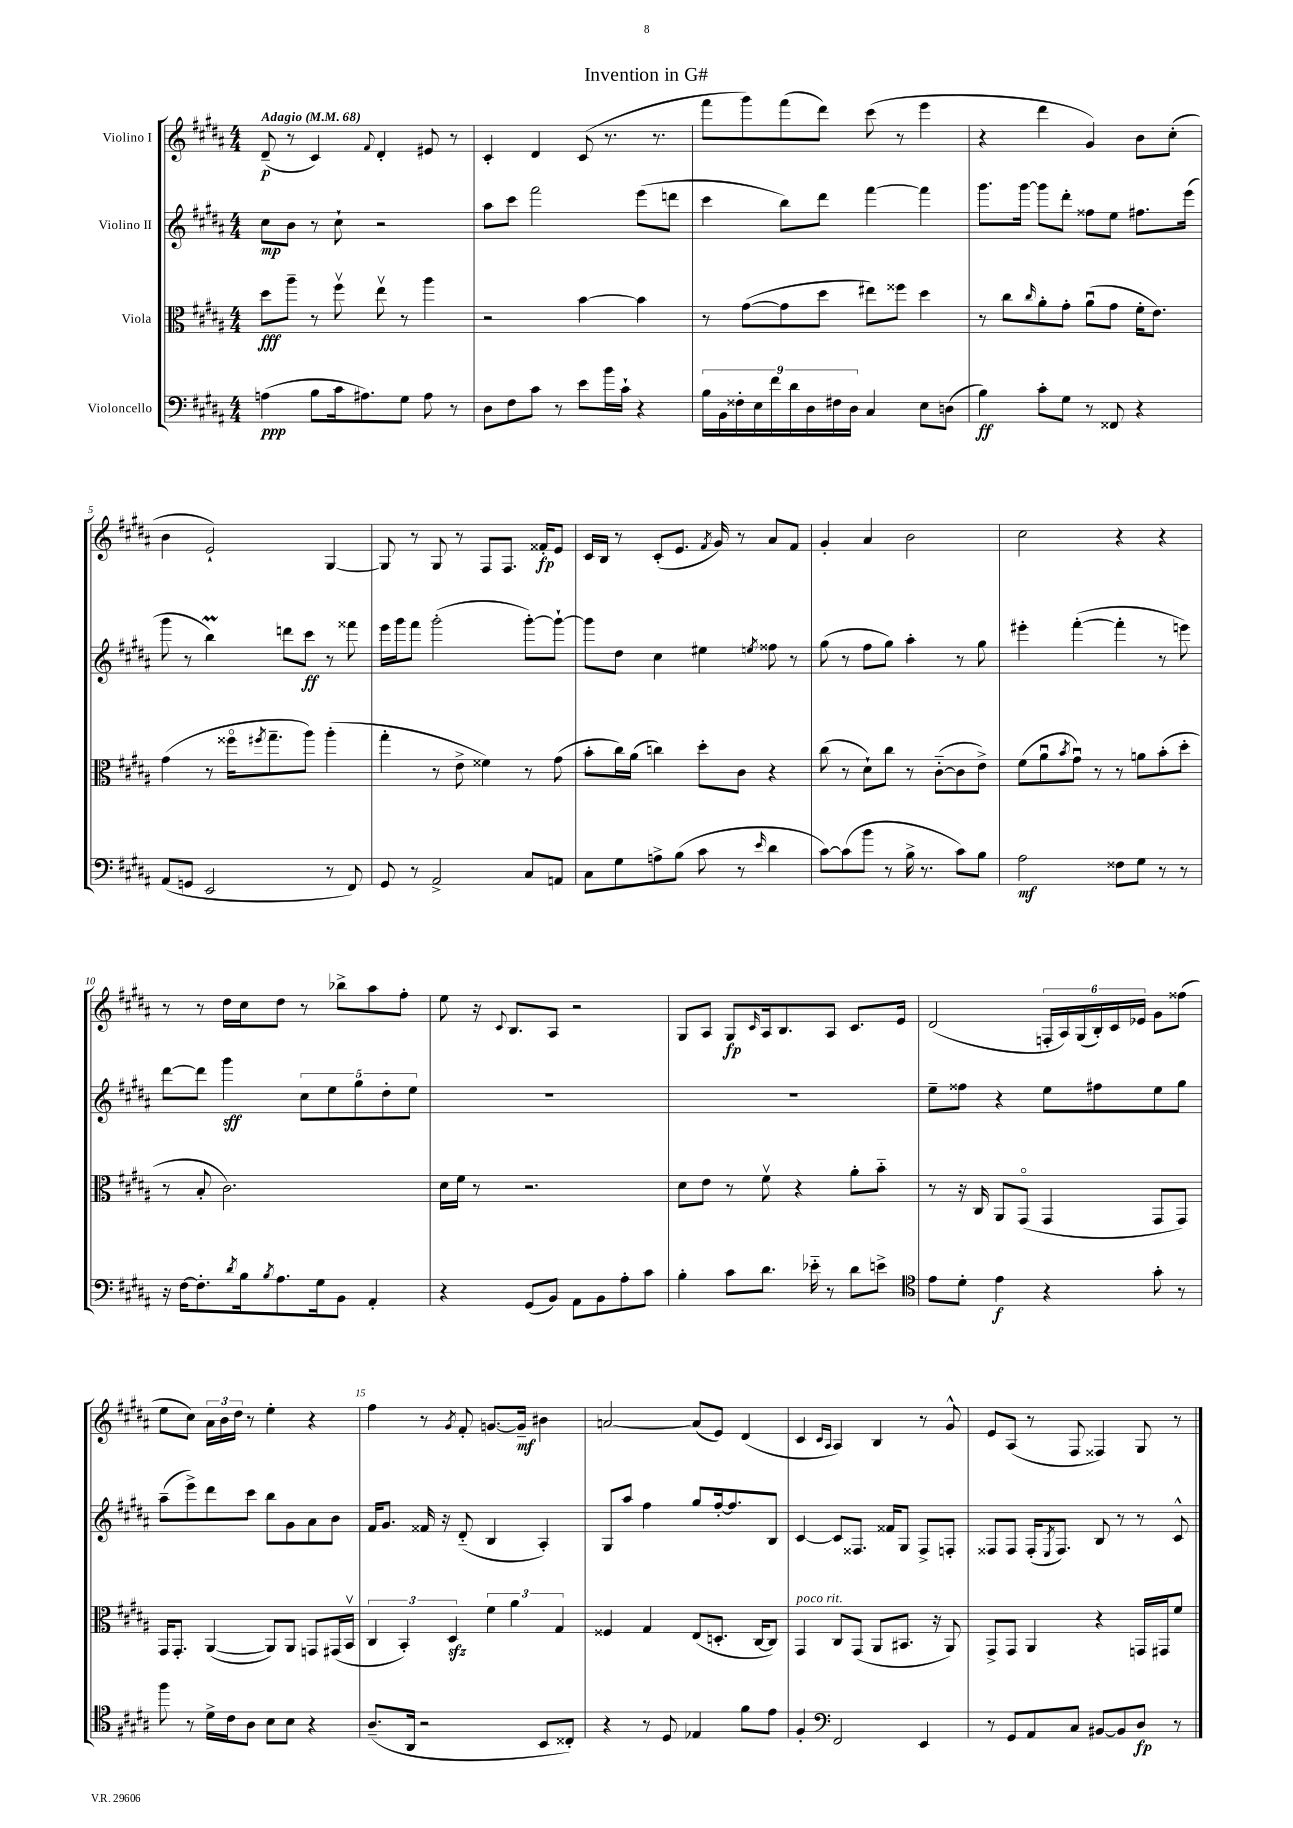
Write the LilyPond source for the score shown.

\header { title = "Invention in G#" }
<<
\new StaffGroup <<
\new Staff = "s0" \with { instrumentName = "Violino I" } {
    \clef treble \key b \major \numericTimeSignature \time 4/4 \tempo "Adagio" 4 = 68
    dis'8--\p( r8 cis'4) \appoggiatura { fis'8 } dis'4-. eis'8 r8 |
    cis'4-. dis'4 cis'8( r8. r8. |
    fis'''8 gis'''8) fis'''8( dis'''8) cis'''8( r8 e'''4 |
    r4 dis'''4 gis'4) b'8 cis''8-.( |
    b'4 e'2-!) gis4~ |
    gis8 r8 gis8 r8 fis8 fis8. fisis'16-.\fp e'8 |
    cis'16 b16 r8 cis'8-.( e'8. \acciaccatura { fis'8 } gis'16) r8 ais'8 fis'8 |
    gis'4-. ais'4 b'2 |
    cis''2 r4 r4 |
    r8 r8 dis''16 cis''16 dis''8 r8 bes''8-> ais''8 fis''8-. |
    e''8 r16 \appoggiatura { cis'8 } b8. ais8 r2 |
    gis8 ais8 gis8\fp \grace { cis'16 } ais16 b8. ais8 cis'8. e'16 |
    dis'2( \tuplet 6/4 { f16-. ais16) gis16( b16-.) cis'16 ees'16 } gis'8 fisis''8( |
    e''8 cis''8) \tuplet 3/2 { ais'16 b'16 dis''16 } r8 e''4-. r4 |
    fis''4 r8 \acciaccatura { gis'8 } fis'8-. g'8.~ g'16--\mf bis'4 |
    a'2~ a'8( e'8) dis'4( |
    cis'4 \grace { cis'16 ais16 } ais4) b4 r8 gis'8-^ |
    e'8 ais8( r8 fis8 fisis4) gis8 r8 \bar "|." |
}
\new Staff = "s1" \with { instrumentName = "Violino II" } {
    \clef treble \key b \major \numericTimeSignature \time 4/4
    cis''8\mp b'8 r8 cis''8-! r2 |
    ais''8 cis'''8 fis'''2 e'''8( d'''8 |
    cis'''4 b''8) dis'''8 fis'''4~ fis'''4 |
    gis'''8. gis'''16~ gis'''8 dis'''8-. fisis''8 e''8 fis''8. e'''16( |
    gis'''8 r8 b''4\prall) d'''8 cis'''8\ff r8 fisis'''8 |
    e'''16 gis'''16 fis'''8 gis'''2-.( gis'''8~-.) gis'''8~-! |
    gis'''8 dis''8 cis''4 eis''4 \acciaccatura { e''8 } fisis''8 r8 |
    gis''8( r8 fis''8 gis''8) ais''4-. r8 gis''8 |
    eis'''4-. fis'''4~-.( fis'''4-. r8 e'''8) |
    dis'''8~ dis'''8 gis'''4\sff \tuplet 5/4 { cis''8 e''8 gis''8 dis''8-. e''8 } |
    R1 |
    R1 |
    e''8-- fisis''8 r4 e''8 fis''8 e''8 gis''8 |
    ais''8--( e'''8->) dis'''8 cis'''8 b''8 gis'8 ais'8 b'8 |
    fis'16 gis'8. fisis'16 r16 dis'8-_( b4 ais4-.) |
    gis8 ais''8 fis''4 gis''8 fis''16~-. fis''8. b8 |
    cis'4~ cis'8 fisis8. fisis'16 gis8 fisis8-> f8-. |
    fisis8 fisis8 fisis16-.( \acciaccatura { e8 } fisis8.) b8 r8 r8 cis'8-^ \bar "|." |
}
\new Staff = "s2" \with { instrumentName = "Viola" } {
    \clef alto \key b \major \numericTimeSignature \time 4/4
    dis''8\fff ais''8-- r8 fis''8\upbow e''8\upbow r8 ais''4 |
    r2 b'4~ b'4 |
    r8 gis'8~( gis'8 dis''8 eis''8) fisis''8 dis''4 |
    r8 cis''8 \grace { cis''16 } ais'8-. gis'8-. ais'8\downbow( gis'8 fis'16-. e'8.) |
    gis'4( r8 fisis''16\flageolet \acciaccatura { fis''8 } gis''8.-- ais''8) ais''4-.( |
    gis''4-. r8 e'8-> fisis'4) r8 gis'8( |
    b'8-. cis''16) ais'16( c''4) dis''8-. cis'8 r4 |
    cis''8( r8 dis'8-!) cis''8 r8 cis'8~-_( cis'8 e'8->) |
    fis'8( ais'8\downbow \acciaccatura { b'8 } gis'8\downbow) r8 r8 a'8 b'8-.( dis''8-. |
    r8 b8-. cis'2.) |
    dis'16 fis'16 r8 r2. |
    dis'8 e'8 r8 fis'8\upbow r4 ais'8-. b'8-_ |
    r8 r16 cis16 ais,8 gis,8\flageolet( gis,4 gis,8 gis,8) |
    gis,16 gis,8.-. ais,4~( ais,8) ais,8 g,8 gis,16( b,16\upbow |
    \tuplet 3/2 { cis4 b,4-.) dis4\sfz } \tuplet 3/2 { fis'4 ais'4 gis4 } |
    fisis4 gis4 e8( d8.-. cis16~ cis8) |
    gis,4^\markup { \italic "poco rit." } cis8 gis,8( ais,8 bis,8. r16 ais,8) |
    gis,8-> gis,8 ais,4 r4 g,16 gis,16 fis'8 \bar "|." |
}
\new Staff = "s3" \with { instrumentName = "Violoncello" } {
    \clef bass \key b \major \numericTimeSignature \time 4/4
    a4\ppp( b8 cis'16 ais8.) gis8 ais8 r8 |
    dis8 fis8 cis'8 r8 e'8 b'16 cis'16-! r4 |
    \tuplet 9/8 { b16 b,16 fisis16-. e16 fis'16 dis'16 dis16 fis16 dis16 } cis4 e8 d8( |
    b4\ff) cis'8-. gis8 r8 fisis,8 r4 |
    ais,8( g,8 e,2 r8 fis,8) |
    gis,8 r8 ais,2-> cis8 a,8 |
    cis8 gis8 a8-> b8( cis'8 r8 \grace { e'16 } dis'4 |
    cis'8~) cis'8( b'8 r8 b16-> r8. cis'8) b8 |
    ais2\mf fisis8 gis8 r8 r8 |
    r16 fis16~ fis8.-. \acciaccatura { dis'8 } b16 \acciaccatura { b8 } ais8. gis16 b,8 ais,4-. |
    r4 gis,8( b,8) ais,8 b,8 ais8-. cis'8 |
    b4-. cis'8 dis'8. ees'16-_ r8 dis'8 e'8-> |
    \clef tenor e'8 dis'8-. e'4\f r4 gis'8-. r8 |
    fis''8 r8 dis'16-> cis'16 ais8 b8 b8 r4 |
    ais8.--( ais,16 r2 b,8 cisis8-.) |
    r4 r8 dis8 ees4 fis'8 e'8 |
    fis4-. \clef bass fis,2 e,4 |
    r8 gis,8 ais,8 cis8 bis,8~ bis,8 dis8\fp r8 \bar "|." |
}
>>
>>
\layout { \context { \Score \override BarNumber.break-visibility = ##(#f #t #t) barNumberVisibility = #(every-nth-bar-number-visible 5) } }
